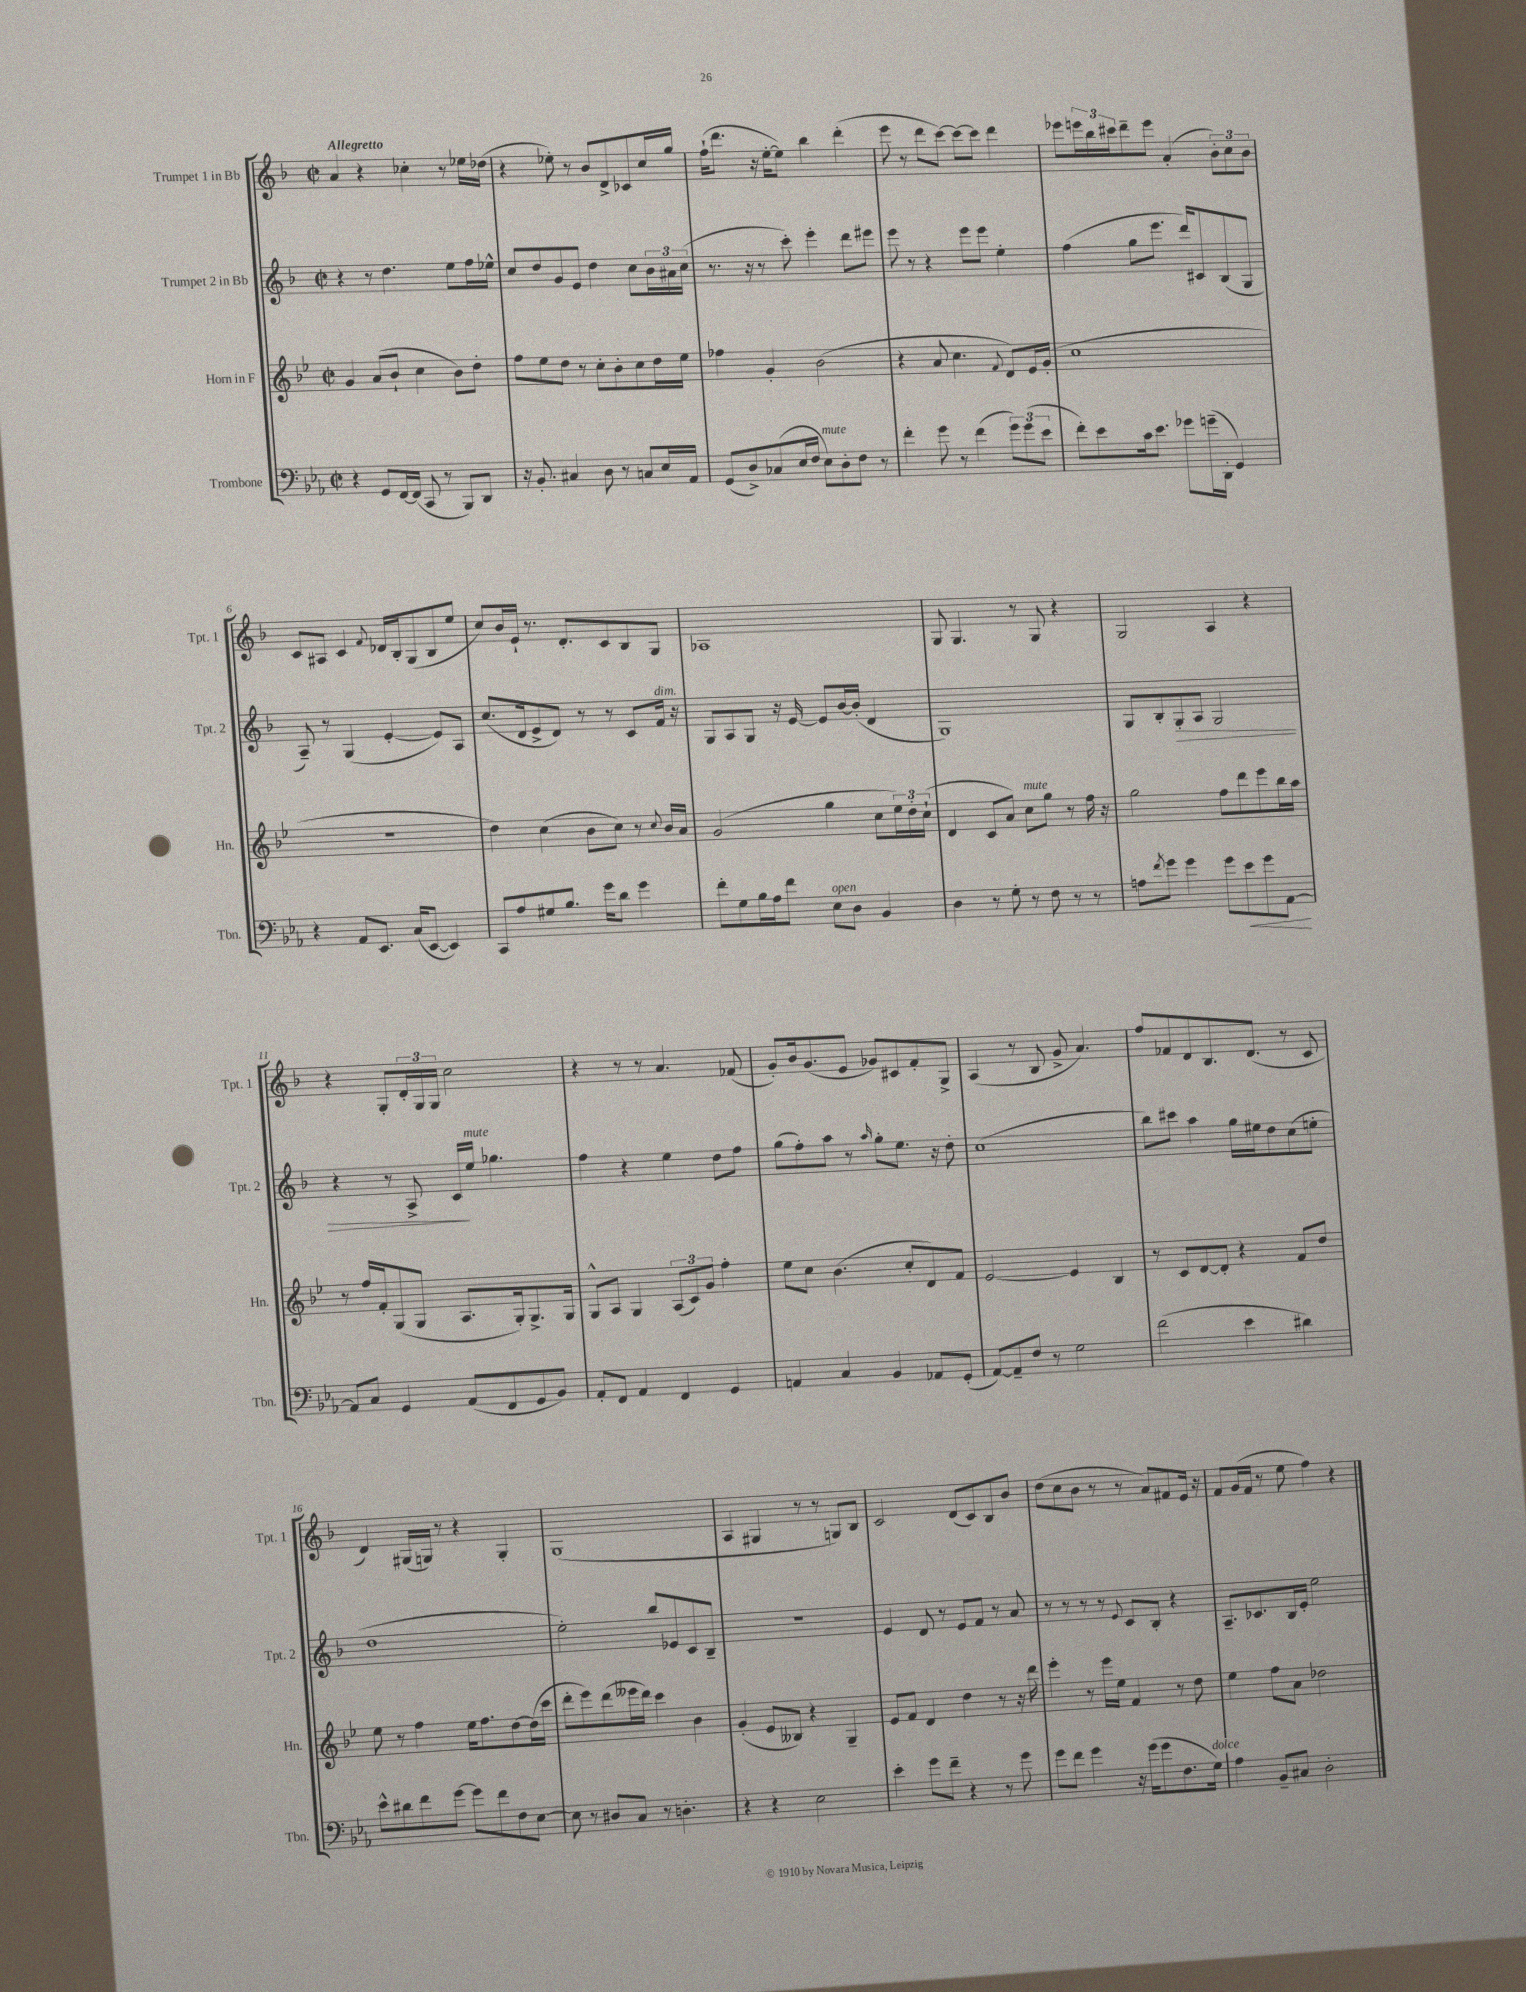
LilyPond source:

<<
\new StaffGroup <<
\new Staff = "s0" \with { instrumentName = "Trumpet 1 in Bb" shortInstrumentName = "Tpt. 1" } {
    \clef treble \key f \major \defaultTimeSignature \time 2/2 \tempo "Allegretto"
    a'4 r4 ces''4-. r8 ees''16 des''16( |
    r4 ees''8-.) r8 bes'8 d'8-> ces'8 c''16 g''16 |
    f''16-!( d'''8. r16 e''16~-. e''8) bes''4 d'''4-.( |
    e'''8 r8 d'''8 c'''8~) c'''8~ c'''8 d'''4 |
    ees'''8 \tuplet 3/2 { e'''16 bes''16 cis'''16 } d'''8-- e'''8 a'4-.( \tuplet 3/2 { bes'8-.) c''8 bes'8 } |
    c'8 ais8 c'4 \appoggiatura { f'8 } des'16 bes16-. g8( bes8 e''8 |
    c''8) bes'16 e'16-! r8. d'8.-. c'8 bes8 g8 |
    aes1 |
    g8 g4. r8 g8 r4 |
    g2 a4 r4 |
    r4 g8-. \tuplet 3/2 { d'16-. g16 g16 } c''2 |
    r4 r8 r8 a'4. fes'8( |
    g'8-.) bes'16 g'8.( e'8 ges'8) cis'8 f'8-. g8-> |
    a4( r8 bes8 g'8-> a'4.) |
    f''8 fes'8 d'8 bes8. d'8.( r8 c'8 |
    d'4) gis16( g16) r8 r4 g4-. |
    g1( |
    a4 gis4 r8 r8 g8) bes8 |
    c'2 d'8( c'8) bes8 bes'8 |
    d''8( c''8 bes'8 r8 r8 a'8) fis'8 e'16 r16 |
    f'8 g'16( f'16 r8 e''8 f''4) r4 \bar "|." |
}
\new Staff = "s1" \with { instrumentName = "Trumpet 2 in Bb" shortInstrumentName = "Tpt. 2" } {
    \clef treble \key f \major \defaultTimeSignature \time 2/2
    r4 r8 d''4. e''8 f''16 ees''16-^ |
    c''8 d''8 g'8 e'8 d''4 c''8 \tuplet 3/2 { bes'16 ais'16 c''16( } |
    r8. r16 r8 c'''8-.) e'''4-. d'''8 eis'''8 |
    e'''8 r8 r4 e'''8 e'''8 e''4-. |
    f''4( g''8 e'''8. d'''16) cis'8 bes8( g8 |
    a8--) r8 g4( e'4~-. e'8) a8 |
    c''8.( d'16 e'8-> d'8) r8 r8 c'8 f'16^\markup { \italic "dim." } r16 |
    g8 a8 g8 r16 e'16~ e'8 bes'16~ bes'16-.( d'4 |
    g1) |
    g8 bes8-. g8-.\> a8 g2 |
    r4 r8 a8-> c'16\! e''16^\markup { \italic "mute" } ges''4. |
    f''4 r4 e''4 d''8 f''8 |
    g''8( f''8-.) a''8 r8 \grace { a''16 } g''8-. e''8. r16 d''8-. |
    c''1( |
    bes''8) cis'''8 a''4 g''16 eis''16 d''8 c''8( e''8-. |
    d''1 |
    e''2-.) bes''8 ees'8 c'8 bes8-- |
    R1 |
    e'4 d'8 r8 e'8 f'8 r8 a'8 |
    r8 r8 r8 r8 \appoggiatura { e'8 } c'8 bes8-. r4 |
    a8.-- ces'8. bes16 e'16-. e''2 \bar "|." |
}
\new Staff = "s2" \with { instrumentName = "Horn in F" shortInstrumentName = "Hn." } {
    \clef treble \key bes \major \defaultTimeSignature \time 2/2
    g'4 a'8( bes'8-! c''4 bes'8) d''8-. |
    f''8 ees''8 d''8 r8 c''8-. bes'8-. c''8 d''16 ees''16 |
    fes''4 g'4-. bes'2( |
    r4 a'8 c''4. \appoggiatura { f'8 } d'8) ees'16 g'16-.( |
    c''1 |
    R1 |
    d''4) c''4( bes'8 c''8) r8 \appoggiatura { c''8 } bes'16 a'16 |
    g'2( g''4 c''8 \tuplet 3/2 { ees''16) d''16-. c''16-!( } |
    d'4 c'8 a'8) c''8^\markup { \italic "mute" } g''8 r8 f''16 r16 |
    g''2 f''8 d'''8 ees'''8 bes''16 a''16 |
    r8 f''16 f'16-. g8( g8 a8. g16-.) g8.-> g16 |
    g8-^ a8 g4 \tuplet 3/2 { a8( c'8) g'8 } f''4-. |
    ees''8 c''8 bes'4.( c''8-. d'8) f'8 |
    ees'2~ ees'4 bes4 |
    r8 c'8 d'8~ d'8-. r4 f'8 d''8 |
    ees''8 r8 f''4 ees''16 f''8. d''8~ d''16( c'''16 |
    d'''8-. ees'''8) d'''8( eeses'''16 d'''16) c'''4 bes'4 |
    g'4-.( ees'8 beses8) r4 g4-- |
    ees'8 f'8 d'4 d''4 r8 r16 d'''16 |
    ees'''4-. r8 ees'''16 ees''16 f'4 r8 d''8 |
    ees''4 f''8 a'8 des''2 \bar "|." |
}
\new Staff = "s3" \with { instrumentName = "Trombone" shortInstrumentName = "Tbn." } {
    \clef bass \key ees \major \defaultTimeSignature \time 2/2
    r4 g,8 f,16~ f,16( c,8 r8 bes,,8) d,8 |
    r16 bes,8.-. cis4 d8 r8 c8 ees16 aes,16 |
    g,8( d8->) ces8( ees16 f16 ees8^\markup { \italic "mute" }) d8-. f8 r8 |
    f'4-. g'8 r8 f'4( \tuplet 3/2 { g'8) g'8( ees'8 } |
    f'8-.) ees'8 c'16 ees'8. ges'8 g'16--( d,16-. g,4) |
    r4 aes,8 ees,8. c16( ees,8~ ees,4) |
    c,8 aes8 gis8 bes8. g'16 d'8 g'4 |
    f'8-. g8 bes16 aes16 f'8 ees8^\markup { \italic "open" } d8 bes,4 |
    d4 r8 g8-. r8 f8 r8 r8 |
    a8 \acciaccatura { f'8 } g'8 g'4 g'8 ees'8\< g'8 aes,8~\! |
    aes,8 c8 g,4 aes,8( f,8 g,8 bes,8) |
    aes,8-. f,8 aes,4 f,4 g,4 |
    a,4 c4 bes,4 aes,8 g,8-.( |
    aes,8~) aes,8-- f8 r8 g2 |
    f'2( ees'4 dis'4) |
    ees'8-^ dis'8 f'8 g'8~ g'8 f'8 f8 ees8~ |
    ees8 r8 dis8 c8 r8 d4.-. |
    r4 r4 ees2 |
    ees'4-. g'8 f'8-- r4 r8 g'8 |
    g'8 f'8 g'4 r16 g'16( g'8 f8. g16^\markup { \italic "dolce" }) |
    aes4 bes,8-- cis8 d2-. \bar "|." |
}
>>
>>
